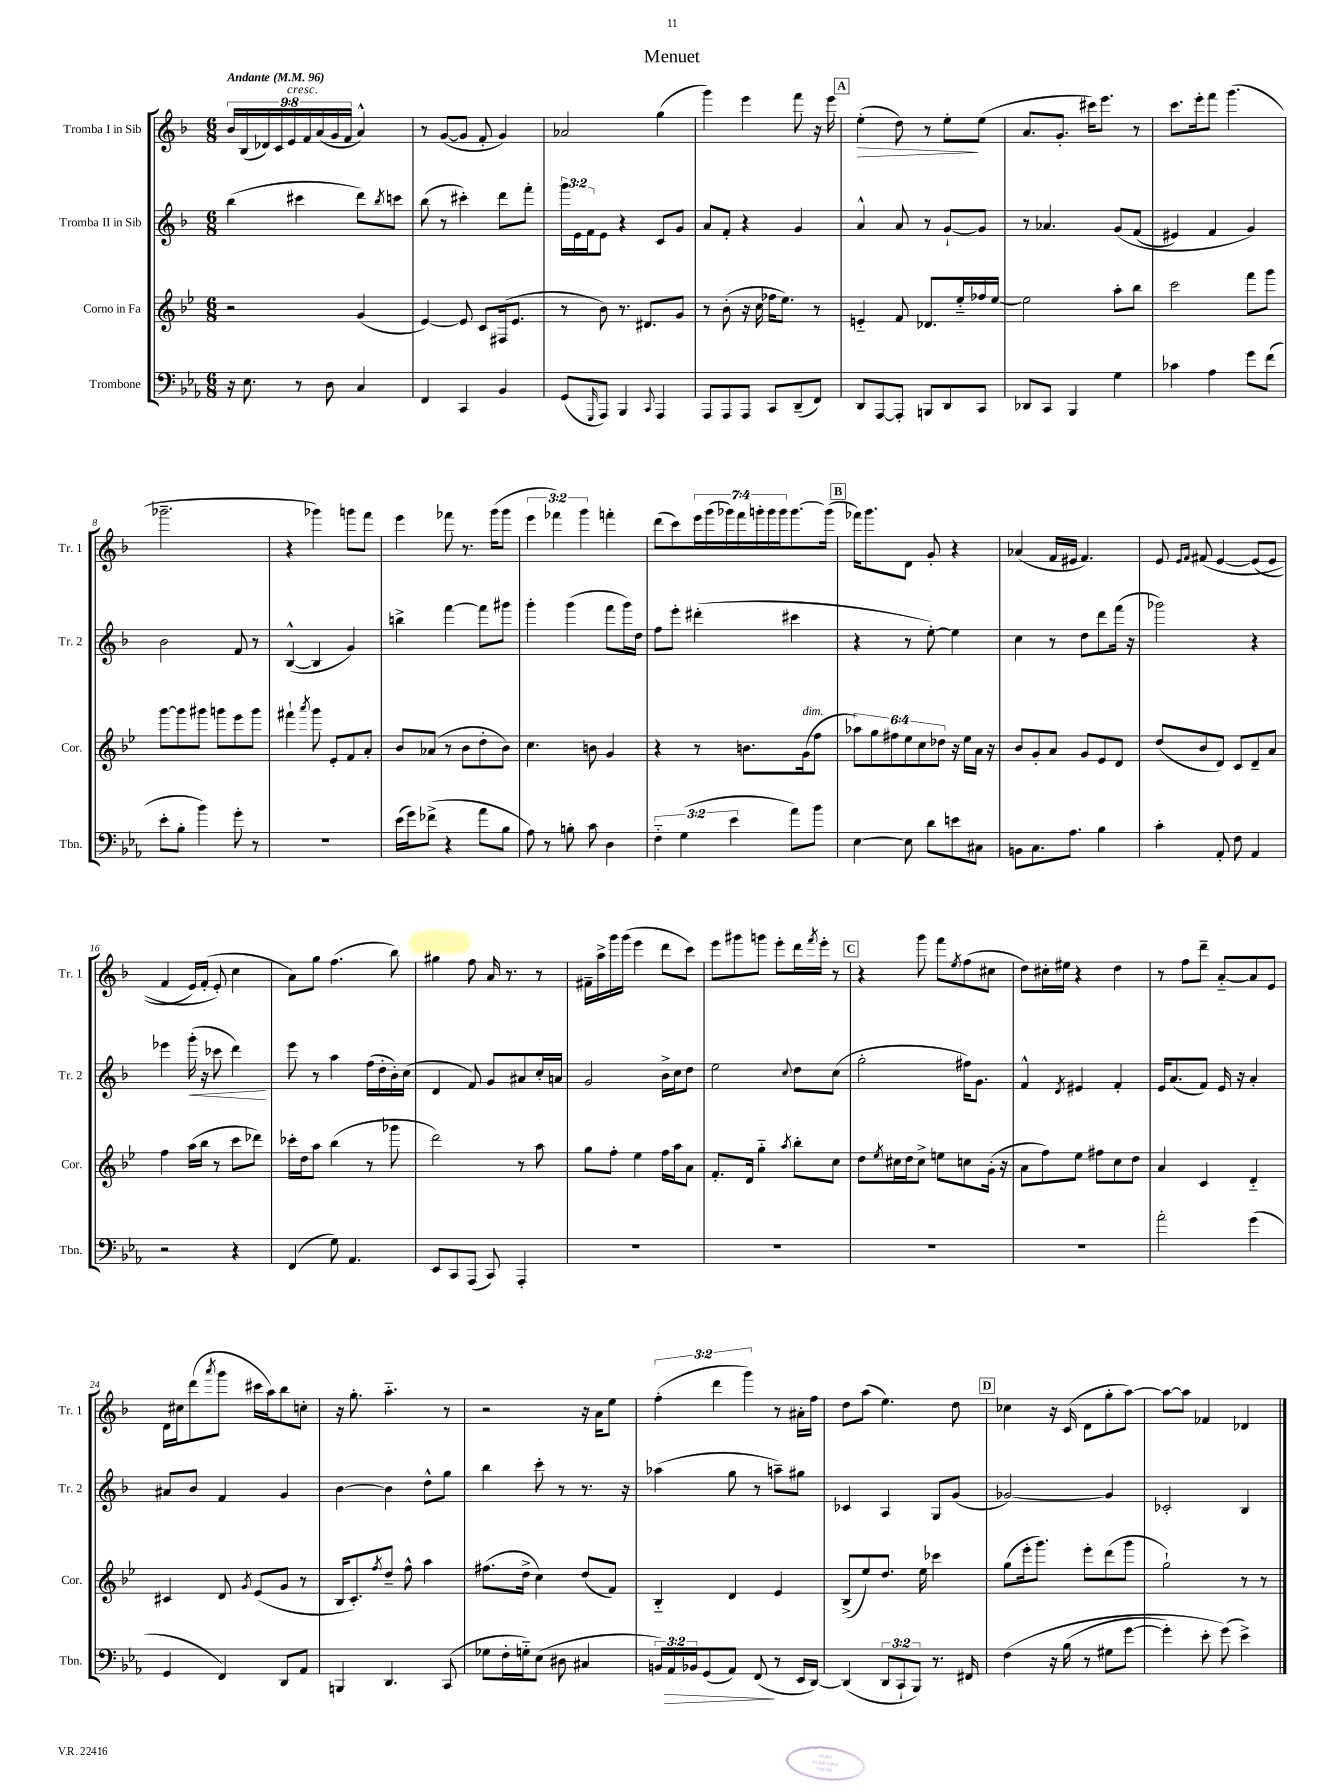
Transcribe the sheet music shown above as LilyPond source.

\header { title = "Menuet" }
<<
\new StaffGroup <<
\new Staff = "s0" \with { instrumentName = "Tromba I in Sib" shortInstrumentName = "Tr. 1" } {
    \clef treble \key f \major \numericTimeSignature \time 6/8 \override Staff.TupletNumber.text = #tuplet-number::calc-fraction-text \tempo "Andante" 4 = 96
    \tuplet 9/8 { bes'16 bes16( des'16) c'16 e'16^\markup { \italic "cresc." } f'16 a'16( g'16 f'16 } a'4-^) |
    r8 g'8~( g'8 f'8-. g'4) |
    aes'2 g''4( |
    g'''4) e'''4 f'''8 r16 e'''16 |
    \mark \markup { \box "A" } e''4-.\>( d''8) r8 e''8-.\! e''8( |
    a'8. g'8.-. cis'''16) e'''8. r8 |
    c'''8. e'''16-. f'''8 g'''4.( |
    ges'''2.-- |
    r4 ges'''4) g'''8 f'''8 |
    e'''4 fes'''8 r8. g'''16( g'''8 |
    \tuplet 3/2 { e'''4 fes'''4) g'''4 } f'''4-. |
    d'''8( c'''8) \tuplet 7/4 { e'''16 g'''16( ges'''16) f'''16 g'''16-. g'''16 g'''16 } g'''8.~ g'''16( |
    \mark \markup { \box "B" } fes'''16) g'''8. d'8 g'8-. r4 |
    aes'4( f'16 eis'16 f'4.) |
    e'8 \grace { e'16 f'16 } fis'8\( e'4~ e'8( e'8 |
    f'4 e'16) f'16-.( e'8-.\) c''4 |
    a'8) g''8 f''4.( bes''8) |
    gis''4 f''8 a'16 r8. r8 |
    fis'16-- a''16-> g'''16 g'''16( e'''4 d'''8 c'''8) |
    e'''8 gis'''8 g'''8 e'''8-. d'''16 \acciaccatura { f'''8 } e'''16-. r8 |
    \mark \markup { \box "C" } r4 g'''8 f'''8 \acciaccatura { e''8 } f''8( cis''8 |
    d''8) cis''16-. eis''16 r4 d''4 |
    r8 f''8 d'''8-- a'8~-_ a'8 e'8 |
    d'16 cis''16 d'''8( \acciaccatura { a'''8 } g'''8 cis'''16 a''16) bes''8 c''8-. |
    r16 g''8.-. a''4.-_ r8 |
    r2 r16 a'16 e''8 |
    \tuplet 3/2 { f''4-.( d'''4 g'''4) } r8 ais'16-. f''16 |
    d''8 a''8( e''4.) d''8 |
    \mark \markup { \box "D" } ces''4 r16 c'16( d'8 g''8-. a''8~) |
    a''8~ a''8 fes'4 des'4 \bar "|." |
}
\new Staff = "s1" \with { instrumentName = "Tromba II in Sib" shortInstrumentName = "Tr. 2" } {
    \clef treble \key f \major \numericTimeSignature \time 6/8 \override Staff.TupletNumber.text = #tuplet-number::calc-fraction-text
    bes''4( cis'''4 d'''8) \acciaccatura { bes''8 } c'''8 |
    bes''8( r8 cis'''4-.) d'''8 f'''8-. |
    \tuplet 3/2 { g'''16 e'16 f'16 } e'8 r4 c'8 g'8 |
    a'8 f'8-. r4 g'4 |
    \mark \markup { \box "A" } a'4-^ a'8 r8 g'8~-! g'8 |
    r8 aes'4. g'8\( f'8( |
    eis'4) f'4 g'4\) |
    bes'2 f'8 r8 |
    bes4~-^( bes4 g'4) |
    b''4-> f'''4~ f'''8 gis'''8 |
    g'''4-. g'''4( f'''8 g'''16) d''16 |
    f''8 e'''8-. dis'''4-.( cis'''4 |
    \mark \markup { \box "B" } r4 r8 e''8~-.) e''4 |
    c''4 r8 d''8 d'''8 f'''16( r16 |
    ges'''2) r4 |
    ees'''4 g'''16-.\<( r16 ces'''8 d'''4\!) |
    e'''8 r8 a''4 f''16( d''16-. bes'16-.) c''16( |
    d'4 f'8) g'8 ais'8 c''16-. a'16 |
    g'2 bes'16-> c''16 d''8 |
    e''2 \appoggiatura { c''8 } d''8 c''8( |
    \mark \markup { \box "C" } g''2-. fis''16) g'8. |
    f'4-^ \acciaccatura { d'8 } eis'4 f'4-. |
    e'16 a'8.( f'8) e'16 r16 a'4-. |
    ais'8 bes'8 f'4 g'4 |
    bes'4~ bes'4 d''8-^ g''8 |
    bes''4 c'''8-. r8 r8. r16 |
    aes''4( g''8 r8 a''8--) gis''8 |
    ces'4 a4 g8 g'8( |
    \mark \markup { \box "D" } ges'2~) ges'4 |
    ces'2-. bes4 \bar "|." |
}
\new Staff = "s2" \with { instrumentName = "Corno in Fa" shortInstrumentName = "Cor." } {
    \clef treble \key bes \major \numericTimeSignature \time 6/8 \override Staff.TupletNumber.text = #tuplet-number::calc-fraction-text
    r2 g'4( |
    ees'4~) ees'8 c'8 fis16( ees'8. |
    r8 bes'8) r8. dis'8. g'8 |
    r8 bes'8-.( r16 c''16 fes''16 ees''8.) r8 |
    \mark \markup { \box "A" } e'4-_ f'8 des'8. ees''16-_ fes''16 ees''16~ |
    ees''2 a''8-. bes''8 |
    c'''2 f'''8 g'''8 |
    g'''8~ g'''8 gis'''8 g'''8 ees'''8 g'''8 |
    fis'''4-! \acciaccatura { a'''8 } g'''8 ees'8-. f'8 a'8-. |
    bes'8 aes'8( r8 bes'8 d''8-. bes'8) |
    c''4. b'8 g'4 |
    r4 r8 b'8. g'16^\markup { \italic "dim." }( f''8 |
    \mark \markup { \box "B" } \tuplet 6/4 { aes''8) g''8 fis''8 ees''8 c''8 des''8 } r16 ees''16 a'16 r16 |
    bes'8 g'8-. a'8 g'8 ees'8 d'8 |
    d''8( bes'8 d'8) c'8 d'8-- a'8 |
    f''4 a''16( bes''16 r8 c'''8 des'''8) |
    ces'''16-. d''16 a''8 bes''4( r8 ges'''8 |
    d'''2) r8 a''8 |
    g''8 f''8-. ees''4 f''16 a''16 a'8 |
    f'8.-. d'16 g''4-_ \acciaccatura { a''8 } bes''8-. c''8 |
    \mark \markup { \box "C" } d''8 \acciaccatura { ees''8 } cis''16 d''16 cis''8-> e''8 c''8 g'16-.( r16 |
    a'8 f''8) ees''8 fis''8 c''8 d''8 |
    a'4 c'4 d'4-_ |
    cis'4 d'8 \acciaccatura { g'8 } ees'8( g'8 r8 |
    bes16 c'8.-.) \acciaccatura { f''8 } d''8-- f''8-^ a''4 |
    fis''8.( d''16-> c''4) d''8( f'8) |
    bes4-_ d'4 ees'4 |
    bes8->( ees''8) d''8. ees''16 ces'''4 |
    \mark \markup { \box "D" } g''8( ees'''16-. g'''8.) ees'''8-. d'''8( g'''8 |
    g''2-!) r8 r8 \bar "|." |
}
\new Staff = "s3" \with { instrumentName = "Trombone" shortInstrumentName = "Tbn." } {
    \clef bass \key ees \major \numericTimeSignature \time 6/8 \override Staff.TupletNumber.text = #tuplet-number::calc-fraction-text
    r16 ees8. r8 d8 c4 |
    f,4 c,4 bes,4 |
    g,8( \grace { g,,16 } aes,,8) bes,,4 \appoggiatura { c,8 } aes,,4 |
    aes,,8 aes,,8 aes,,8 c,8 d,8--( f,8) |
    \mark \markup { \box "A" } d,8 aes,,8~ aes,,8-. b,,8 d,8 c,8 |
    des,8 c,8 bes,,4 g4 |
    ces'4 aes4 g'8 f'8( |
    ees'8-. bes8-. bes'4) g'8-. r8 |
    R2. |
    ees'16( g'16) fes'8->( r4 aes'8 bes8 |
    aes8) r8 b8-. c'8 d4 |
    \tuplet 3/2 { f4-_ g4( ees'4 } aes'8) bes'8 |
    \mark \markup { \box "B" } ees4~ ees8 d'8 e'8 cis8 |
    b,8 c8. aes8. bes4 |
    c'4-. aes,8-. f8 aes,4 |
    r2 r4 |
    f,4( g8) aes,4. |
    ees,8 c,8 aes,,8( c,8) aes,,4-. |
    R2. |
    R2. |
    \mark \markup { \box "C" } R2. |
    R2. |
    aes'2-. g'4( |
    g,4 f,4) d,8 aes,8 |
    b,,4 d,4. c,8( |
    ges8 f16-. g16-_) ees8( dis8 cis4 |
    \tuplet 3/2 { b,16) aes,16\> bes,16 } g,8( aes,8) f,8\!( r8 ees,16 d,16~) |
    d,4( \tuplet 3/2 { d,8 c,8-! bes,,8) } r8. fis,16 |
    \mark \markup { \box "D" } f4\( r16 bes16( r8 gis8 g'8~ |
    g'4-.) ees'8-. g'8(\) ees'4->) \bar "|." |
}
>>
>>
